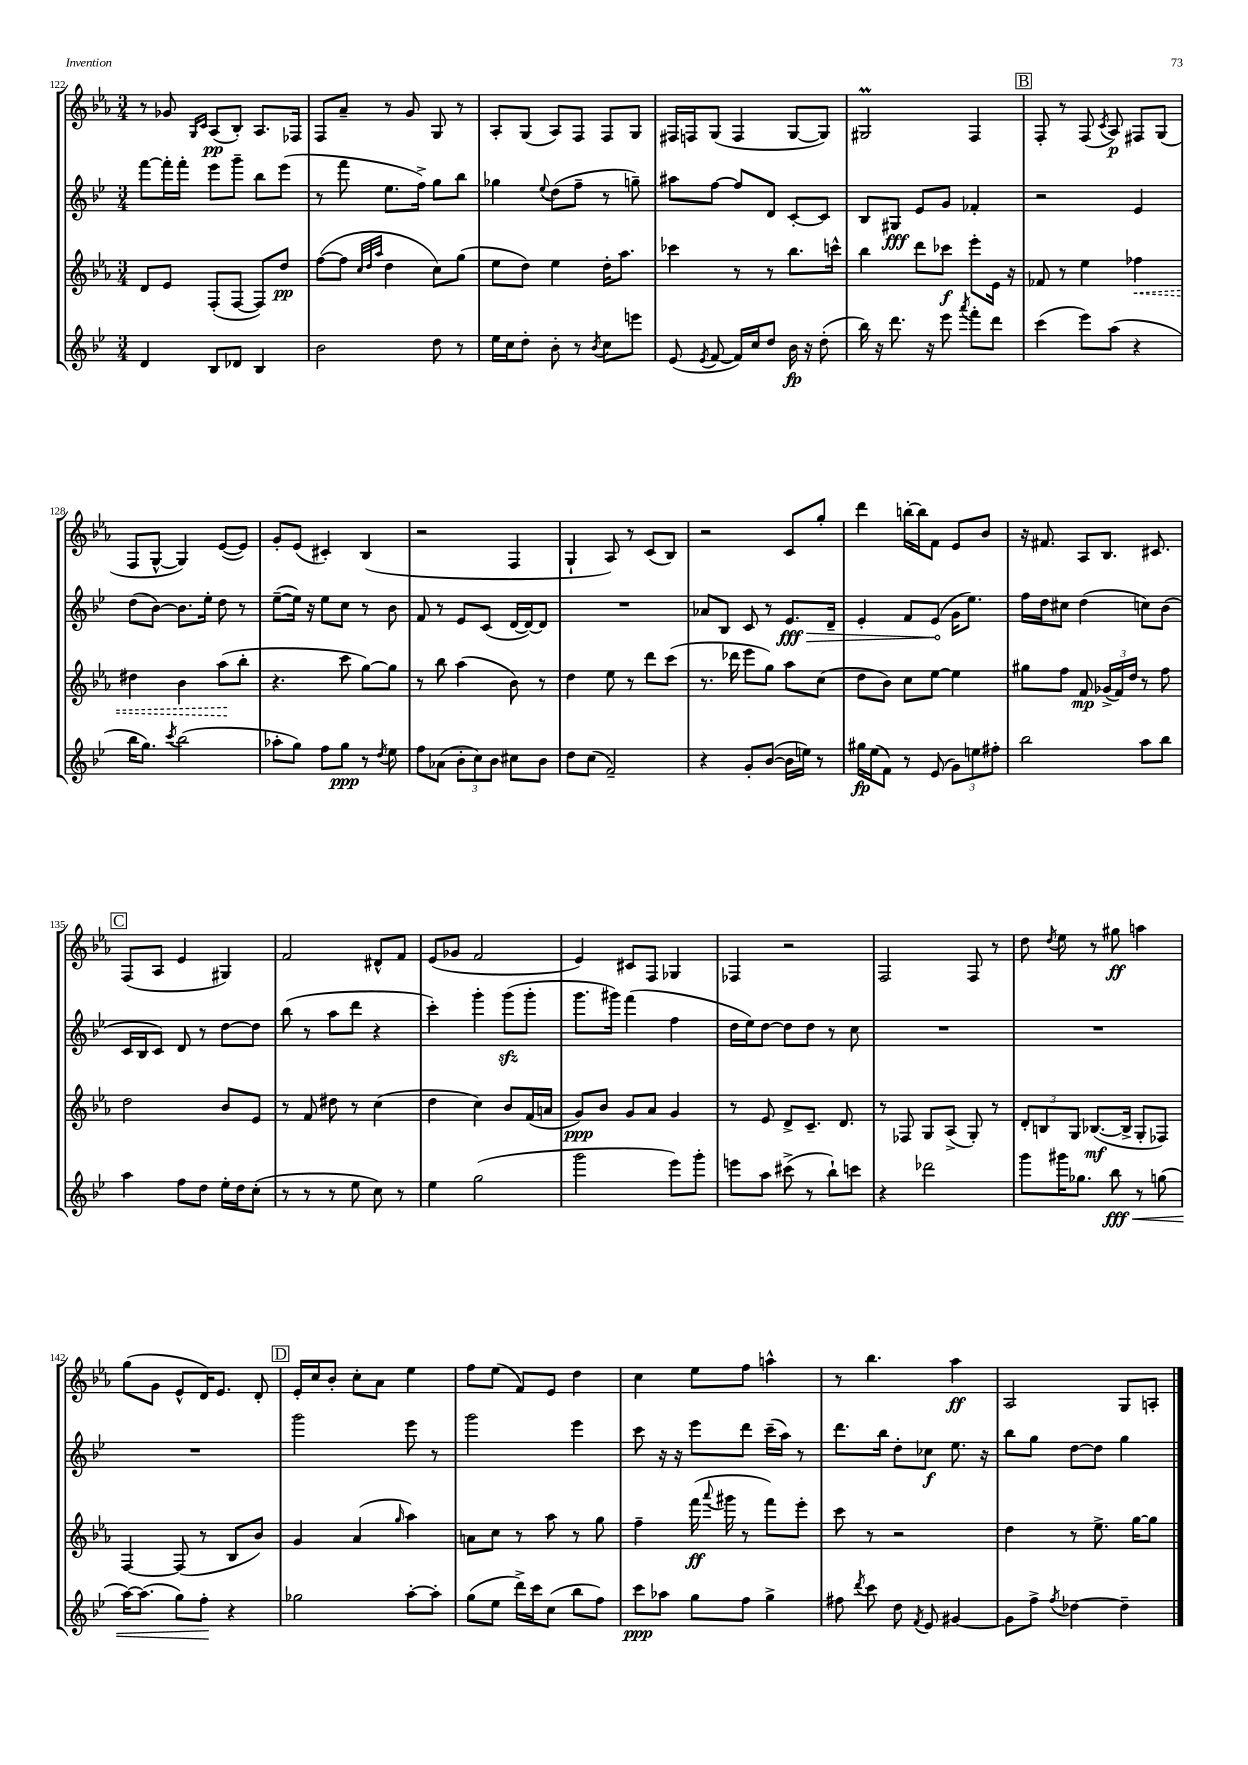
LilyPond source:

<<
\new StaffGroup <<
\new Staff = "s0" {
    \clef treble \key ees \major \numericTimeSignature \time 3/4
    \autoBeamOff r8 ges'8 \grace { g16[ c'16] } aes8[\pp( bes8]-.) aes8.[ fes16] |
    f8[ aes'8]-- r8 g'8 g8 r8 |
    aes8[-. g8]( aes8[) f8] f8[ g8] |
    fis16[ f16 g8]( f4 g8[~ g8]) |
    gis2\prall f4 |
    \mark \markup { \box "B" } f8-. r8 f8( \acciaccatura { c'8 } aes8\p) fis8[ g8]( |
    f8[ g8]~-^ g4) ees'8[~( ees'8]) |
    g'8[-. ees'8]( cis'4-.) bes4( |
    r2 f4 |
    g4-! aes8) r8 c'8[( bes8]) |
    r2 c'8[ g''8]-. |
    d'''4 b''16[~-. b''16 f'8] ees'8[ bes'8] |
    r16 fis'8. aes8[ bes8.] cis'8. |
    \mark \markup { \box "C" } f8[( aes8] ees'4 gis4) |
    f'2 dis'8[-^ f'8] |
    ees'8[( ges'8] f'2 |
    ees'4) cis'8[ f8] ges4 |
    fes4 r2 |
    f2 f8 r8 |
    d''8 \acciaccatura { d''8 } ees''8 r8 gis''8\ff a''4 |
    g''8[( g'8] ees'8[-^ d'16) ees'8.] d'8-. |
    \mark \markup { \box "D" } ees'16[-. c''16 bes'8]-. c''8[-. aes'8] ees''4 |
    f''8[ ees''8]( f'8[) ees'8] d''4 |
    c''4 ees''8[ f''8] a''4-^ |
    r8 bes''4. aes''4\ff |
    aes2 g8[ a8]-. \bar "|." |
}
\new Staff = "s1" {
    \clef treble \key bes \major \numericTimeSignature \time 3/4
    \autoBeamOff f'''8[~ f'''16-. f'''16]-. ees'''8[ g'''8]-- bes''8[ ees'''8]( |
    r8 f'''8 ees''8.[ f''16]->) g''8[ bes''8] |
    ges''4 \appoggiatura { ees''8 } d''8[( f''8]-- r8 g''8--) |
    ais''8[ f''8]~ f''8[ d'8] c'8[~-. c'8] |
    bes8[ gis8]\fff ees'8[ g'8] fes'4-. |
    \mark \markup { \box "B" } r2 ees'4 |
    d''8[( bes'8]~) bes'8.[ ees''16]-. d''8 r8 |
    ees''8[~--( ees''16]) r16 ees''8[ c''8] r8 bes'8 |
    f'8 r8 ees'8[ c'8]( d'16[~ d'16~) d'8] |
    R2. |
    aes'8[ bes8] c'8 r8 \once \override Hairpin.circled-tip = ##t ees'8.[\fff\> d'16]-- |
    ees'4-. f'8[ ees'8]\!( g'16[ ees''8.]) |
    f''16[ d''16 cis''8] d''4( c''8[) bes'8]( |
    \mark \markup { \box "C" } c'16[ bes16 c'8]) d'8 r8 d''8[~ d''8] |
    bes''8( r8 a''8[ d'''8] r4 |
    c'''4-.) g'''4-. g'''8[\sfz( g'''8]-. |
    g'''8.[ gis'''16]) f'''4( f''4 |
    d''16[ ees''16) d''8]~ d''8[ d''8] r8 c''8 |
    R2. |
    R2. |
    R2. |
    \mark \markup { \box "D" } g'''2 ees'''8 r8 |
    g'''2 ees'''4 |
    c'''8 r16 r16 ees'''8[ d'''8] c'''16[--( a''16]) r8 |
    d'''8.[ bes''16] d''8[-. ces''8]\f ees''8. r16 |
    bes''8[ g''8] d''8[~ d''8] g''4 \bar "|." |
}
\new Staff = "s2" {
    \clef treble \key ees \major \numericTimeSignature \time 3/4
    \autoBeamOff d'8[ ees'8] f8[-.( f8]~ f8[) d''8]\pp |
    f''8[~( f''8] \grace { c''32[ d''32 aes''32] } d''4 c''8[) g''8]( |
    ees''8[ d''8]) ees''4 d''16[-. aes''8.] |
    ces'''4 r8 r8 bes''8.[ c'''16]-^ |
    bes''4 d'''8[ ces'''8]\f ees'''8[-. ees'16] r16 |
    \mark \markup { \box "B" } fes'8 r8 ees''4 \once \override Hairpin.style = #'dashed-line fes''4\< |
    dis''4 bes'4 aes''8[\!( bes''8]-. |
    r4. c'''8 g''8[~) g''8] |
    r8 bes''8 aes''4( bes'8) r8 |
    d''4 ees''8 r8 d'''8[ c'''8]( |
    r8. des'''16 ees'''8[ g''8]) aes''8[ c''8]( |
    d''8[ bes'8]) c''8[ ees''8]~ ees''4 |
    gis''8[ f''8] f'8\mp \tuplet 3/2 { ges'16[->( f'16) d''16] } r8 f''8 |
    \mark \markup { \box "C" } d''2 bes'8[ ees'8] |
    r8 f'8 dis''8 r8 c''4( |
    d''4 c''4) bes'8[ f'16( a'16] |
    g'8[\ppp) bes'8] g'8[ aes'8] g'4 |
    r8 ees'8 d'8[-> c'8.]-- d'8. |
    r8 fes8 g8[ aes8]->( g8-.) r8 |
    \tuplet 3/2 { d'8[-. b8 g8] } bes8.[~\mf( bes16]-> g8[-. fes8]) |
    f4~ f8( r8 bes8[ bes'8]) |
    \mark \markup { \box "D" } g'4 aes'4( \grace { g''16 } aes''4) |
    a'8[ c''8] r8 aes''8 r8 g''8 |
    f''4-- f'''16\ff( \appoggiatura { aes'''8 } gis'''16 r8 f'''8[) ees'''8]-. |
    c'''8 r8 r2 |
    d''4 r8 ees''8.-> g''16[~ g''8] \bar "|." |
}
\new Staff = "s3" {
    \clef treble \key bes \major \numericTimeSignature \time 3/4
    \autoBeamOff d'4 bes8[ des'8] bes4 |
    bes'2 d''8 r8 |
    ees''16[ c''16 d''8]-. bes'8-. r8 \acciaccatura { bes'8 } c''8[ e'''8] |
    ees'8( \acciaccatura { ees'8 } f'8~ f'16[) c''16 d''8] bes'16\fp r16 d''8-.( |
    bes''16) r16 d'''8. r16 ees'''8 \acciaccatura { a'''8 } f'''8[-. d'''8] |
    \mark \markup { \box "B" } c'''4( ees'''8[) a''8]( r4 |
    bes''16[ g''8.]) \acciaccatura { c'''8 } bes''2( |
    aes''8[-. g''8]) f''8[ g''8]\ppp r8 \acciaccatura { d''8 } ees''8 |
    f''8[ aes'8]( \tuplet 3/2 { bes'8[-. c''8) bes'8] } cis''8[ bes'8] |
    d''8[ c''8]( f'2--) |
    r4 g'8[-. bes'8]~( bes'16[ e''16]) r8 |
    gis''16[\fp ees''16( f'8]) r8 ees'8( \tuplet 3/2 { g'8[) e''8 fis''8]-. } |
    bes''2 a''8[ bes''8] |
    \mark \markup { \box "C" } a''4 f''8[ d''8] ees''16[-. d''16 c''8]-.( |
    r8 r8 r8 ees''8 c''8) r8 |
    ees''4 g''2( |
    g'''2 ees'''8[) g'''8]-. |
    e'''8[ a''8] cis'''8->( r8 bes''8[-!) c'''8] |
    r4 des'''2 |
    g'''8[ gis'''16 ges''8.] bes''8\fff\< r8 g''8( |
    a''16[~) a''8.]( g''8[) f''8]-.\! r4 |
    \mark \markup { \box "D" } ges''2 a''8[~-. a''8]-. |
    g''8[( ees''8] d'''16[->) c'''16 c''8]( bes''8[ f''8]) |
    c'''8[\ppp aes''8] g''8[ f''8] g''4-> |
    fis''8 \acciaccatura { d'''8 } c'''8 d''8 \acciaccatura { f'8 } ees'8 gis'4~ |
    gis'8[ f''8]-> \acciaccatura { f''8 } des''4~ des''4-- \bar "|." |
}
>>
>>
\layout { \context { \Score currentBarNumber = #122 } }
